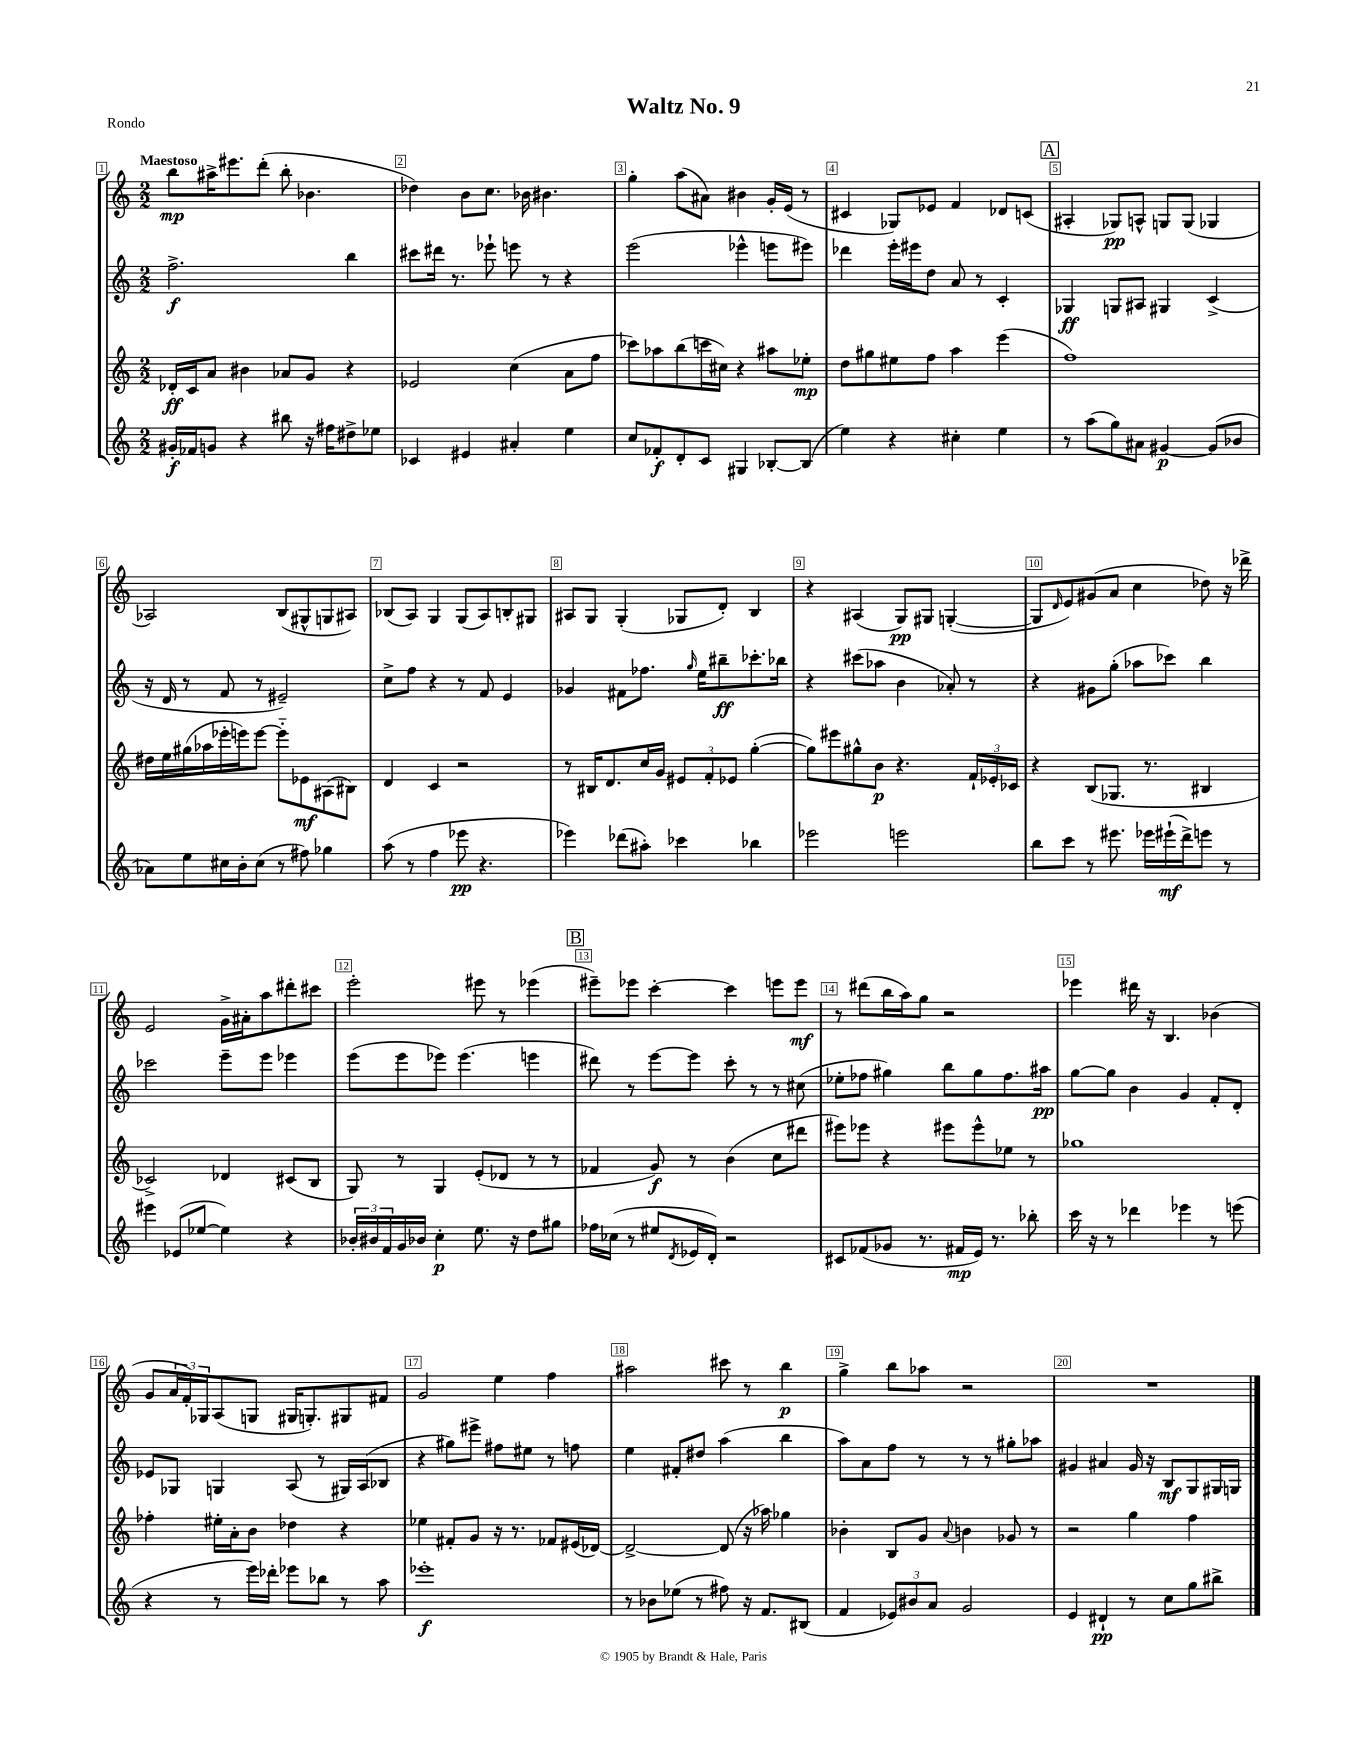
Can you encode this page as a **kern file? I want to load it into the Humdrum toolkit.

**kern	**dynam	**kern	**dynam	**kern	**dynam	**kern	**dynam
*part4	*part4	*part3	*part3	*part2	*part2	*part1	*part1
*staff4	*staff4	*staff3	*staff3	*staff2	*staff2	*staff1	*staff1
*clefG2	*	*clefG2	*	*clefG2	*	*clefG2	*
*k[]	*	*k[]	*	*k[]	*	*k[]	*
*M2/2	*	*M2/2	*	*M2/2	*	*M2/2	*
=1	=1	=1	=1	=1	=1	=1	=1
!	!	!	!	!	!	!LO:TX:a:B:t=Maestoso	!
16g#X'/LL	f	16d-X'/LL	ff	2.ff^\	f	8bb\L	mp
16f-X/J	.	16c/J	.	.	.	.	.
8gn/J	.	8a/J	.	.	.	16aa#X^\K	.
.	.	.	.	.	.	8.eee#X\	.
4r	.	4b#X\	.	.	.	.	.
.	.	.	.	.	.	(8ddd'\J	.
8bb#X\	.	8a-X/L	.	.	.	8bb'\	.
16r	.	8g/J	.	.	.	4.b-X\	.
16ff#X\KL	.	.	.	.	.	.	.
8dd#X^\	.	4r	.	4bb\	.	.	.
8ee-X\J	.	.	.	.	.	.	.
=2	=2	=2	=2	=2	=2	=2	=2
4c-X/	.	2e-X/	.	8ccc#X\L	.	4dd-X\)	.
.	.	.	.	16ddd#X\Jk	.	.	.
.	.	.	.	8.r	.	.	.
4e#X/	.	.	.	.	.	8b\L	.
.	.	.	.	8eee-X`\	.	8.cc\J	.
4a#X'/	.	(4cc\	.	8eeen\	.	.	.
.	.	.	.	.	.	16b-X\	.
.	.	.	.	8r	.	4.b#X\	.
4ee\	.	8a\L	.	4r	.	.	.
.	.	8ff\J	.	.	.	.	.
=3	=3	=3	=3	=3	=3	=3	=3
8cc/L	.	8ccc-X\L)	.	(2eee\	.	4gg'\	.
8f-X'/	f	8aa-X\	.	.	.	.	.
8d'/	.	(8bb\	.	.	.	(8aa\L	.
8c/J	.	16cccn\L	.	.	.	8a#X\J)	.
.	.	16cc#X\JJ)	.	.	.	.	.
4G#X/	.	4r	.	4eee-X^^\	.	4b#X\	.
[8B-X'/L	.	8aa#X\L	.	8eeen\L	.	16g'/LL	.
.	.	.	.	.	.	(16e/JJ	.
(8B-/J]	.	8ee-X'\J	mp	8eee#X\J)	.	8r	.
=4	=4	=4	=4	=4	=4	=4	=4
4ee\)	.	8dd\L	.	4ddd-X\	.	4c#X/	.
.	.	8gg#X\	.	.	.	.	.
4r	.	8ee#X\	.	16eee'\LL	.	8G-X/L)	.
.	.	.	.	16eee#X\J	.	.	.
.	.	8ff\J	.	8dd\J	.	8e-X/J	.
4cc#X'\	.	4aa\	.	8a/	.	4f/	.
.	.	.	.	8r	.	.	.
4ee\	.	(4eee\	.	4c'/	.	8d-X/L	.
.	.	.	.	.	.	(8cn/J	.
!!LO:REH:place=s1:t=A
=5	=5	=5	=5	=5	=5	=5	=5
8r	.	1ff)	.	4G-X/	ff	4A#X'/	.
(8aa\L	.	.	.	.	.	.	.
8gg\)	.	.	.	8Gn/L	.	8G-X/L)	pp
8a#X\J	.	.	.	8A#X/J	.	8An^^/J	.
[4g#X/	p	.	.	4G#X/	.	8Gn/L	.
.	.	.	.	.	.	(8G/J	.
(8g#/L]	.	.	.	(4c^/	.	4G-X/	.
8b-X/J	.	.	.	.	.	.	.
!!LO:LB:g=z
=6	=6	=6	=6	=6	=6	=6	=6
8a-X\L)	.	16dd#X\LL	.	16r	.	2A-X/)	.
.	.	16ee\	.	16d/	.	.	.
8ee\	.	(16gg#X\	.	8r	.	.	.
.	.	16aa-X\	.	.	.	.	.
16cc#X\L	.	16eee-X'\	.	8f/	.	.	.
16b'\J	.	16eeen\J)	.	.	.	.	.
(8cc#\J	.	[8eee\J	.	8r	.	.	.
8r	.	8eee\L]	.	2e#X~/)	.	(8B/L	.
8ff#X\)	.	8e-X\	mf	.	.	8G#X^^/	.
4gg-X\	.	(8A#X\	.	.	.	8Gn/	.
.	.	8B#X\J)	.	.	.	8A#X/J)	.
=7	=7	=7	=7	=7	=7	=7	=7
(8aa\	.	4d/	.	8cc^\L	.	(8B-X/L	.
8r	.	.	.	8ff\J	.	8A/J)	.
4ff\	.	4c/	.	4r	.	4G/	.
8eee-X\	pp	2r	.	8r	.	(8G/L	.
4.r	.	.	.	8f/	.	8A/)	.
.	.	.	.	4e/	.	8Bn'/	.
.	.	.	.	.	.	8G#X/J	.
=8	=8	=8	=8	=8	=8	=8	=8
4eee-X\)	.	8r	.	4g-X/	.	8A#X/L	.
.	.	16B#X/KL	.	.	.	8G/J	.
.	.	8.d/	.	.	.	.	.
(8ddd-X\L	.	.	.	8f#X\L	.	(4G'/	.
8aa#X'\J)	.	16cc/L	.	8.ff-X\J	.	.	.
.	.	16g/JJ	.	.	.	.	.
4ccc-X\	.	12e#X/L	.	.	.	8G-X/L	.
.	.	.	.	16qqgg/	.	.	.
.	.	.	.	16ee\KL	.	.	.
.	.	12f'/	.	.	.	.	.
.	.	.	.	8bb#X~\	ff	8d'/J)	.
.	.	12e-X/J	.	.	.	.	.
4bb-X\	.	([4gg'\	.	8.ccc-X'\	.	4B/	.
.	.	.	.	16bb-X\Jk	.	.	.
=9	=9	=9	=9	=9	=9	=9	=9
2eee-X\	.	8gg\L])	.	4r	.	4r	.
.	.	8eee#X\	.	.	.	.	.
.	.	8gg#X^^\	.	(8ccc#X\L	.	(4A#X/	.
.	.	8b\J	p	8aa-X\J	.	.	.
2eeen\	.	4.r	.	4b\	.	8G/L)	pp
.	.	.	.	.	.	8G#X/J	.
.	.	.	.	8a-X'/)	.	([4Gn'/	.
.	.	24f`/LL	.	8r	.	.	.
.	.	24e-X'/	.	.	.	.	.
.	.	24c-X/JJ	.	.	.	.	.
=10	=10	=10	=10	=10	=10	=10	=10
8bb\L	.	4r	.	4r	.	8G/L]	.
.	.	.	.	.	.	16qqd/	.
8ccc\J	.	.	.	.	.	8e/)	.
8r	.	(8B/L	.	8g#X\L	.	(8g#X/	.
8.eee#X\	.	8.G-X/J	.	(8gg'\J	.	8a/J	.
.	.	.	.	8aa-X\L	.	4cc\	.
16eee-X\LL	.	8.r	.	.	.	.	.
(16eee#X`\	mf	.	.	8ccc-X\J)	.	.	.
16ddd^\J)	.	.	.	.	.	.	.
8eeen\J	.	4B#X/	.	4bb\	.	8dd-X\)	.
8r	.	.	.	.	.	16r	.
.	.	.	.	.	.	16ddd-X^\	.
!!LO:LB:g=z
=11	=11	=11	=11	=11	=11	=11	=11
4eee#X\	.	2c-X^/)	.	2ccc-X\	.	2e/	.
(8e-X/L	.	.	.	.	.	.	.
[8ee-X/J	.	.	.	.	.	.	.
4ee-\])	.	4d-X/	.	8eee~\L	.	16g^\LL	.
.	.	.	.	.	.	16a#X'\J	.
.	.	.	.	8eee\J	.	8aa\	.
4r	.	(8c#X/L	.	4eee-X\	.	8ddd#X'\	.
.	.	8B/J	.	.	.	8ccc#X\J	.
=12	=12	=12	=12	=12	=12	=12	=12
24b-X'/LL	.	8G/)	.	(8eee\L	.	2eee'\	.
24b#X/	.	.	.	.	.	.	.
24f/	.	.	.	.	.	.	.
16g/	.	8r	.	8eee\	.	.	.
16b-X/JJ	.	.	.	.	.	.	.
4cc'\	p	4G/	.	8eee-X\J)	.	.	.
.	.	.	.	(4.eee-\	.	.	.
8.ee\	.	(8e'/L	.	.	.	8eee#X\	.
.	.	8d-X/J	.	.	.	8r	.
16r	.	.	.	.	.	.	.
8dd\L	.	8r	.	4eeen\	.	(4eee-X\	.
8gg#X\J	.	8r	.	.	.	.	.
!!LO:REH:place=s1:t=B
=13	=13	=13	=13	=13	=13	=13	=13
16ff-X\LL	.	4f-X/	.	8ddd#X\)	.	8eee#X~\L)	.
(16cc-X\JJ	.	.	.	.	.	.	.
8r	.	.	.	8r	.	8eee-X\J	.
8ee#X/L	.	8g/)	f	[8eee\L	.	[4ccc'\	.
8qd/	.	.	.	.	.	.	.
16e-X/L	.	8r	.	8eee\J]	.	.	.
16d'/JJ)	.	.	.	.	.	.	.
2r	.	(4b\	.	8ccc'\	.	4ccc\]	.
.	.	.	.	8r	.	.	.
.	.	8cc\L	.	8r	.	8eeen\L	.
.	.	8ddd#X\J	.	(8cc#X\	.	8eee\J	mf
=14	=14	=14	=14	=14	=14	=14	=14
8c#X/L	.	8eee#X\L)	.	8ee-X'\L	.	8r	.
(8f-X/	.	8eee-X\J	.	8ff-X\J	.	(8ddd#X\L	.
8g-X/J	.	4r	.	4gg#X\)	.	16bb\L	.
.	.	.	.	.	.	16aa\J)	.
8.r	.	.	.	.	.	8gg\J	.
.	.	8eee#X\L	.	8bb\L	.	2r	.
16f#X/LL	mp	.	.	.	.	.	.
16e/JJ)	.	8eee#^^\	.	8gg#\	.	.	.
8.r	.	.	.	.	.	.	.
.	.	8ee-X\J	.	8.ff-\	.	.	.
8bb-X'\	.	8r	.	.	.	.	.
.	.	.	.	16aa#X\Jk	pp	.	.
=15	=15	=15	=15	=15	=15	=15	=15
16ccc\	.	1gg-X	.	[8gg\L	.	4eee-X\	.
16r	.	.	.	.	.	.	.
8r	.	.	.	8gg\J]	.	.	.
4ddd-X\	.	.	.	4b\	.	16ddd#X\	.
.	.	.	.	.	.	16r	.
.	.	.	.	.	.	4.B/	.
4eee-X\	.	.	.	4g/	.	.	.
8r	.	.	.	8f'/L	.	(4b-X\	.
(8eeen\	.	.	.	8d'/J	.	.	.
!!LO:LB:g=z
=16	=16	=16	=16	=16	=16	=16	=16
4r	.	4ff-X'\	.	8e-X/L	.	8g/L	.
.	.	.	.	8G-X/J	.	24a/L	.
.	.	.	.	.	.	24f'/)	.
.	.	.	.	.	.	24G-X/J	.
8r	.	16ee#X'\LL	.	4Gn/	.	(8A/	.
.	.	16a'\J	.	.	.	.	.
16eee\LL)	.	8b\J	.	.	.	8Gn/J	.
16ddd-X'\JJ	.	.	.	.	.	.	.
8eee-X\L	.	4dd-X\	.	(8A/	.	16G#X/KL	.
.	.	.	.	.	.	8.Gn'/)	.
8bb-X\J	.	.	.	8r	.	.	.
8r	.	4r	.	16G#X/LL)	.	8G#X/	.
.	.	.	.	(16A/J	.	.	.
8aa\	.	.	.	8B-X/J	.	8f#X/J	.
=17	=17	=17	=17	=17	=17	=17	=17
1eee-X'	f	4ee-X\	.	4r	.	2g/	.
.	.	8f#X'/L	.	8gg#X\L)	.	.	.
.	.	8g/J	.	8eee#X^\J	.	.	.
.	.	16r	.	8ff#X\L	.	4ee\	.
.	.	8.r	.	.	.	.	.
.	.	.	.	8ee#X\J	.	.	.
.	.	8f-X/L	.	8r	.	4ff\	.
.	.	(16e#X/L	.	8ffn\	.	.	.
.	.	[16d-X/JJ)	.	.	.	.	.
=18	=18	=18	=18	=18	=18	=18	=18
8r	.	2d-^/_	.	4ee\	.	2aa#X\	.
8b-X\L	.	.	.	.	.	.	.
(8ee-X\J	.	.	.	8f#X'/L	.	.	.
8r	.	.	.	8dd#X/J	.	.	.
8ff#X\)	.	(8d-/]	.	(4aa\	.	8ccc#X\	.
16r	.	16r	.	.	.	8r	.
8.f/L	.	16aa-X\)	.	.	.	.	.
.	.	4gg-X\	.	4bb\	.	4bb\	p
(8B#X/J	.	.	.	.	.	.	.
=19	=19	=19	=19	=19	=19	=19	=19
4f/	.	4b-X'\	.	8aa\L)	.	4gg^\	.
.	.	.	.	8a\	.	.	.
12e-X/L)	.	8B/L	.	8ff\J	.	8bb\L	.
12b#X/	.	.	.	.	.	.	.
.	.	8g/J	.	8r	.	8aa-X\J	.
12a/J	.	.	.	.	.	.	.
.	.	8qqa/	.	.	.	.	.
2g/	.	4bn\	.	8r	.	2r	.
.	.	.	.	8r	.	.	.
.	.	8g-X/	.	8gg#X'\L	.	.	.
.	.	8r	.	8aa-X\J	.	.	.
=20	=20	=20	=20	=20	=20	=20	=20
4e/	.	2r	.	4g#X/	.	1r	.
4d#X`/	pp	.	.	4a#X/	.	.	.
8r	.	4gg\	.	16g#/	.	.	.
.	.	.	.	16r	.	.	.
8cc\L	.	.	.	8B/L	mf	.	.
8gg\	.	4ff\	.	8G/	.	.	.
8bb#X^\J	.	.	.	16G#X/L	.	.	.
.	.	.	.	16Gn/JJ	.	.	.
==	==	==	==	==	==	==	==
*-	*-	*-	*-	*-	*-	*-	*-
